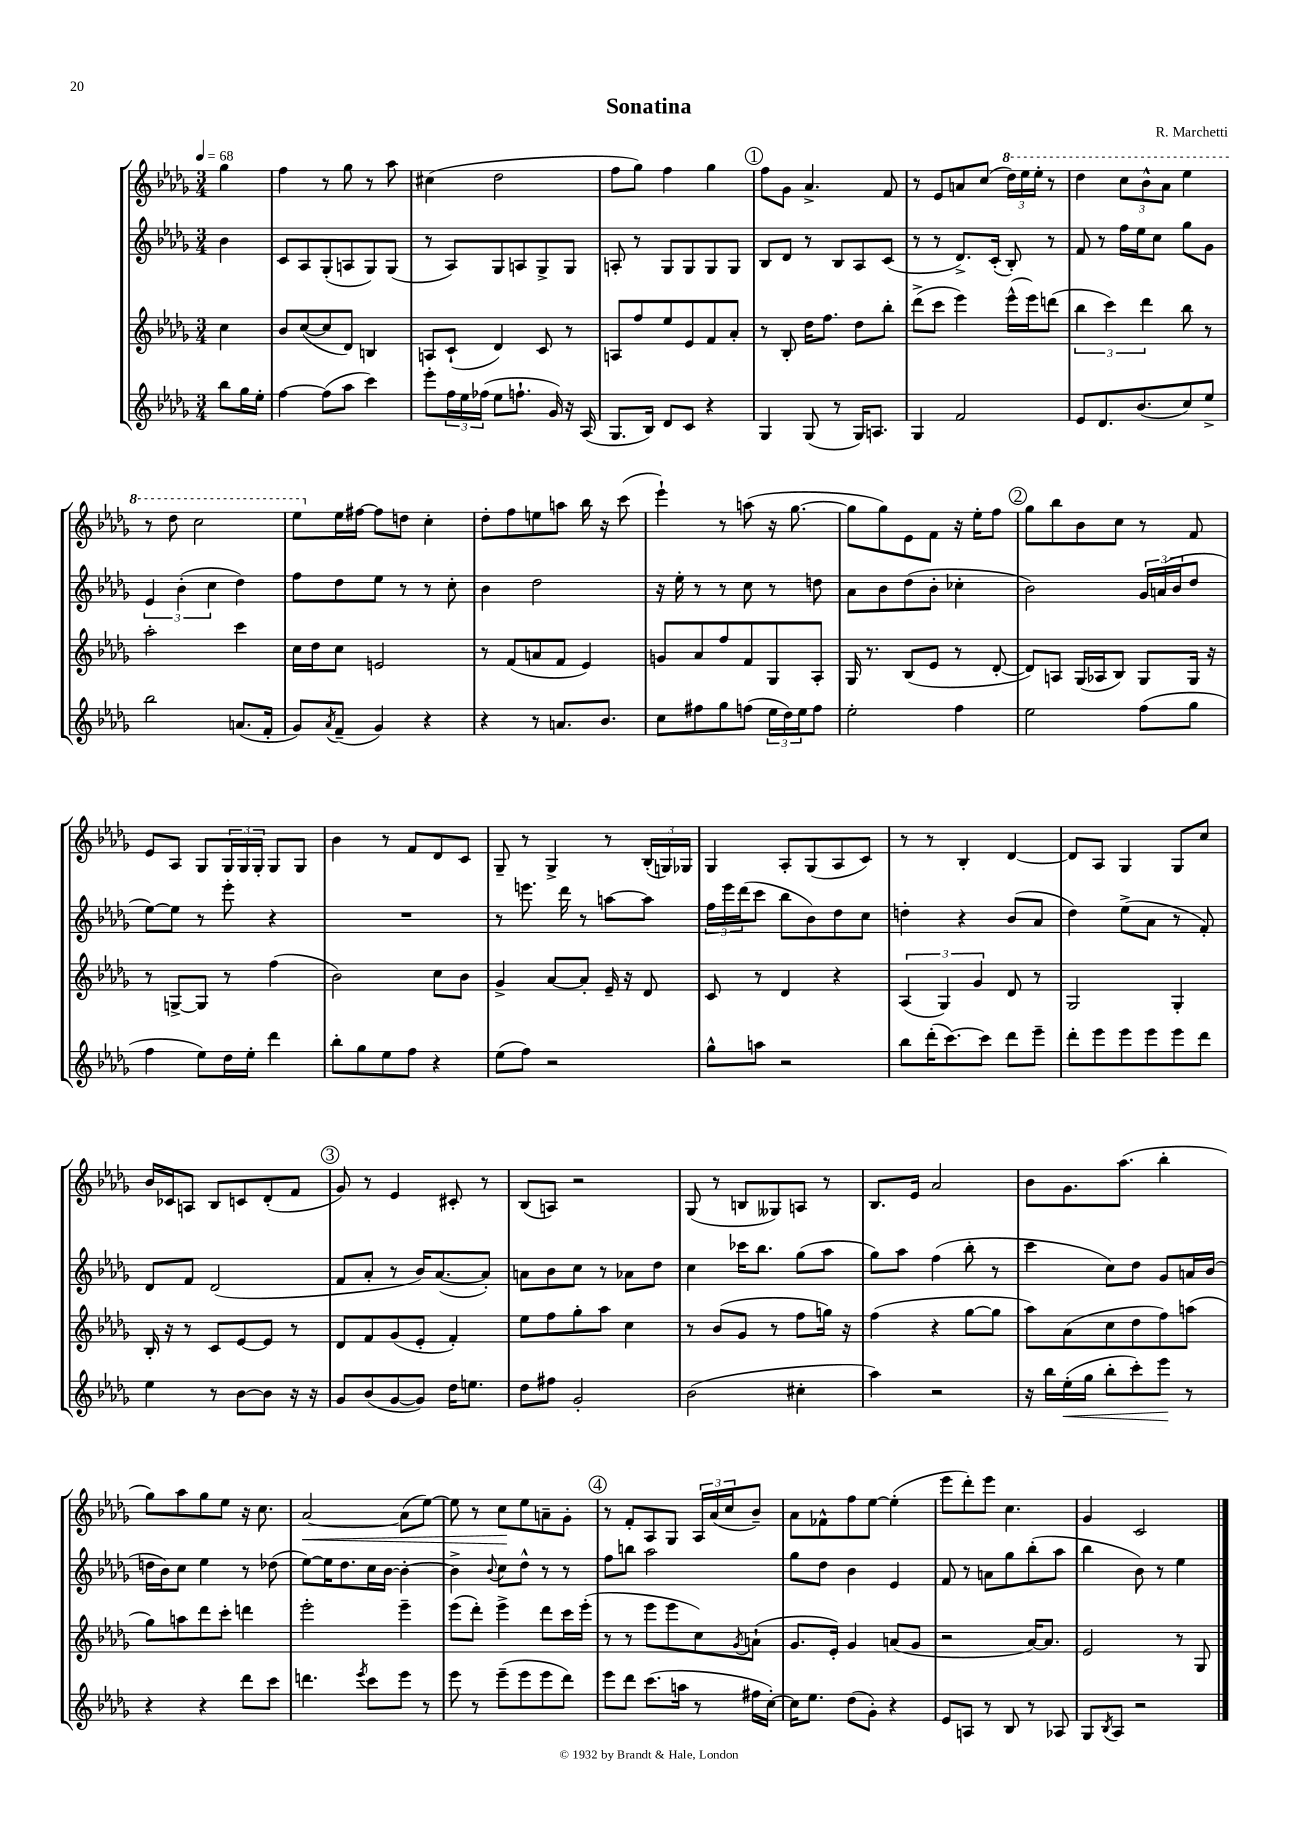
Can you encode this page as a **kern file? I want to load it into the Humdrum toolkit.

**kern	**kern	**kern	**kern
*staff4	*staff3	*staff2	*staff1
*clefG2	*clefG2	*clefG2	*clefG2
*k[b-e-a-d-g-]	*k[b-e-a-d-g-]	*k[b-e-a-d-g-]	*k[b-e-a-d-g-]
*M3/4	*M3/4	*M3/4	*M3/4
*MM68	*MM68	*MM68	*MM68
8bb-	4cc	4b-	4gg-
16gg-	.	.	.
16ee-'	.	.	.
=	=	=	=
[4ff	8b-	8c	4ff
.	([8cc	8A-	.
(8ff]	8cc]	(8G-'	8r
8aa-	8d-)	8A	8gg-
4ccc)	4B	8G-)	8r
.	.	(8G-	8aa-
=	=	=	=
8eee-'	8A	8r	(4cc#
24ff	(8c`	8A-)	.
24ee-	.	.	.
(24ff-	.	.	.
8ee-	4d-)	8G-	2dd-
8.ff`	.	8A	.
.	8c	8G-^	.
16g-)	.	.	.
16r	8r	8G-	.
(16A-	.	.	.
=	=	=	=
8.G-	8A	8A'	8ff
.	8ff	8r	8gg-)
16B-)	.	.	.
8d-	8ee-	8G-	4ff
8c	8e-	8G-	.
4r	8f	8G-	4gg-
.	8a-'	8G-	.
=	=	=	=
4G-	8r	8B-	8ff
.	8B-'	8d-	8g-
(8G-	16dd-	8r	4.a-^
.	8.ff	.	.
8r	.	8B-	.
16G-)	8dd-	8A-	.
8.A	.	.	.
.	8bb-'	(8c	8f
=	=	=	=
4G-	(8ddd-^	8r	8r
.	8ccc	8r	8e-
2f	4eee-)	8.d-^)	8a
.	.	.	(8cc
.	.	(16c'	.
.	(16eee-^^	8B-')	24ddd-)
.	.	.	24eee-
.	16eee-)	.	.
.	.	.	24eee-'
.	(8ddd	8r	8r
=	=	=	=
8e-	6bb-	8f	4ddd-
8.d-	.	8r	.
.	6ccc)	.	.
.	.	16ff	12ccc
(8.b-	.	16ee-	.
.	6ddd-	.	12bb-^^
.	.	8cc	.
.	.	.	12aa-
8cc)	8bb-	8gg-	4eee-
8ee-^	8r	8g-	.
=	=	=	=
2bb-	2aa-'	6e-	8r
.	.	.	8ddd-
.	.	(6b-'	.
.	.	.	2ccc
.	.	6cc	.
(8.a	4ccc	4dd-)	.
16f'	.	.	.
=	=	=	=
8g-)	16cc	8ff	8eee-
.	16dd-	.	.
8qa-	.	.	.
(8f~	8cc	8dd-	16ee-
.	.	.	[16ff#
4g-)	2e	8ee-	8ff#]
.	.	8r	8dd
4r	.	8r	4cc'
.	.	8cc'	.
=	=	=	=
4r	8r	4b-	8dd-'
.	(8f	.	8ff
8r	8a	2dd-	8ee
8.a	8f	.	8aa
.	4e-)	.	16bb-
8.b-	.	.	16r
.	.	.	(8ccc
=	=	=	=
8cc	8g	16r	4eee-`)
.	.	16ee-'	.
8ff#	8a-	8r	.
8gg-	8ff	8r	8r
(8ff	8f	8cc	(8aa
24ee-	8G-	8r	16r
24dd-)	.	.	.
.	.	.	[8.gg-
24ee-	.	.	.
8ff	8A-'	8dd	.
=	=	=	=
2ee-'	16G-	8a-	8gg-]
.	8.r	.	.
.	.	8b-	8gg-)
.	(8B-	(8dd-	8e-
.	8e-	8b-'	8f
4ff	8r	4cc-'	16r
.	.	.	16ee-'
.	[8d-'	.	8ff
=	=	=	=
2ee-	8d-])	2b-)	8gg-
.	8A	.	8bb-
.	(16G-	.	8b-
.	16A-	.	.
.	8B-)	.	8cc
(8ff	8G-	24g-	8r
.	.	(24a	.
.	.	24b-	.
8gg-	16G-	8dd-	8f
.	16r	.	.
=	=	=	=
4ff	8r	[8ee-)	8e-
.	[8G^	8ee-]	8A-
8ee-)	8G]	8r	8G-
16dd-	8r	8eee-'	24G-
.	.	.	24G-
16ee-'	.	.	.
.	.	.	24G-'
4ddd-	(4ff	4r	8G-
.	.	.	8G-
=	=	=	=
8bb-'	2b-)	2.r	4b-
8gg-	.	.	.
8ee-	.	.	8r
8ff	.	.	8f
4r	8cc	.	8d-
.	8b-	.	8c
=	=	=	=
(8ee-	4g-^	8r	8G-~
8ff)	.	8.eee	8r
2r	[8a-	.	4G-^
.	.	16ddd-	.
.	8a-']	8r	.
.	16e-~	[8aa	8r
.	16r	.	.
.	8d-	8aa]	(24B-'
.	.	.	24G)
.	.	.	24G-
=	=	=	=
8gg-^^	8c	24ff	4G-
.	.	24eee-	.
.	.	(24ddd-	.
8aa	8r	8ccc	.
2r	4d-	8bb-	8A-'
.	.	8b-)	(8G-
.	4r	8dd-	8A-
.	.	8cc	8c)
=	=	=	=
8bb-	(6A-	4dd'	8r
(16ddd-'	.	.	8r
.	6G-)	.	.
[8.ccc)	.	.	.
.	.	4r	4B-'
.	6g-	.	.
8ccc]	.	.	.
8ddd-	8d-	(8b-	[4d-
8eee-~	8r	8a-	.
=	=	=	=
8ddd-'	2G-	4dd-)	8d-]
8eee-	.	.	8A-
8eee-	.	(8ee-^	4G-
8eee-	.	8a-	.
8eee-	4G-'	8r	8G-
8ddd-	.	8f')	8cc
=	=	=	=
4ee-	16B-'	8d-	16b-
.	16r	.	16c-
.	8r	8f	8A
8r	8c	(2d-	8B-
[8b-	[8e-	.	8c
8b-]	8e-]	.	(8d-'
16r	8r	.	8f
16r	.	.	.
=	=	=	=
8g-	8d-	8f	8g-)
(8b-	8f	8a-'	8r
[8g-	(8g-	8r	4e-
8g-])	8e-'	16b-)	.
.	.	([8.a-	.
16dd-	4f')	.	8c#'
8.ee	.	.	.
.	.	8a-'])	8r
=	=	=	=
8dd-	8ee-	8a	(8B-
8ff#	8ff	8b-	8A)
2g-'	8gg-'	8cc	2r
.	8aa-	8r	.
.	4cc	8a-	.
.	.	8dd-	.
=	=	=	=
(2b-	8r	4cc	(8G-
.	(8b-	.	8r
.	8g-	16ccc-	8B
.	.	8.bb-	.
.	8r	.	8G--)
4cc#'	8ff	(8gg-	8A
.	16gg)	8aa-	8r
.	16r	.	.
=	=	=	=
4aa-)	(4ff	8gg-)	8.B-
.	.	8aa-	.
.	.	.	16e-
2r	4r	(4ff	2a-
.	[8gg-	8bb-'	.
.	8gg-]	8r	.
=	=	=	=
16r	8aa-)	4ccc	8b-
16bb-	.	.	.
(16ee-'	(8a-	.	8.g-
16gg-	.	.	.
8bb-'	8cc	8cc)	.
.	.	.	(8.aa-
8ccc')	8dd-	8dd-	.
8eee-	8ff)	8g-	4bb-'
8r	(8aa	16a	.
.	.	(16b-	.
=	=	=	=
4r	8gg-)	16dd	8gg-)
.	.	16b-)	.
.	8aa	8cc	8aa-
4r	8ddd-	4ee-	8gg-
.	8ccc'	.	8ee-
8ddd-	4ddd	8r	16r
.	.	.	8.cc
8ccc	.	(8dd-	.
=	=	=	=
4.ddd	2eee-'	[8ee-)	[2a-
.	.	16ee-]	.
.	.	8.dd-	.
8qeee-	.	.	.
8ccc	.	16cc	.
.	.	[16b-	.
8eee-	4eee-~	4b-'_	(8a-]
8r	.	.	[8ee-)
=	=	=	=
8eee-	(8eee-	4b-^]	8ee-]
8r	8ddd-')	.	8r
.	.	8qqb-	.
(8eee-~	4eee-^	8cc	8cc
8eee-	.	8dd-^^	8ee-
8eee-	8ddd-	8r	8a~
8ddd-)	16ccc	8r	8g-'
.	(16eee-'	.	.
=	=	=	=
8eee-	8r	8ff	8r
8ddd-	8r	8bb	8f'
(8.ccc	8eee-	2aa-	8A-
.	8eee-	.	8G-
16aa	.	.	.
8r	8cc)	.	24A-
.	.	.	(24a-
.	.	.	24cc
.	8qg-	.	.
16ff#	(8a`	.	8b-~)
[16cc')	.	.	.
=	=	=	=
16cc]	8.g-	8gg-	8a-
8.ee-	.	.	.
.	.	8dd-	8f-^^
.	16e-')	.	.
(8dd-	4g-	4b-	8ff
8g-')	.	.	[8ee-
4r	(8a	4e-	(4ee-']
.	8g-	.	.
=	=	=	=
8e-	2r	8f	8eee-
8A	.	8r	8ddd-')
8r	.	8a	8eee-
8B-	.	8gg-	4.cc
8r	[16a-)	(8bb-'	.
.	8.a-]	.	.
8A-	.	8aa-	.
=	=	=	=
8G-	2e-	4bb-	4g-
8qB-	.	.	.
8A-	.	.	.
2r	.	8b-)	2c
.	.	8r	.
.	8r	4ee-	.
.	8G-	.	.
==	==	==	==
*-	*-	*-	*-
